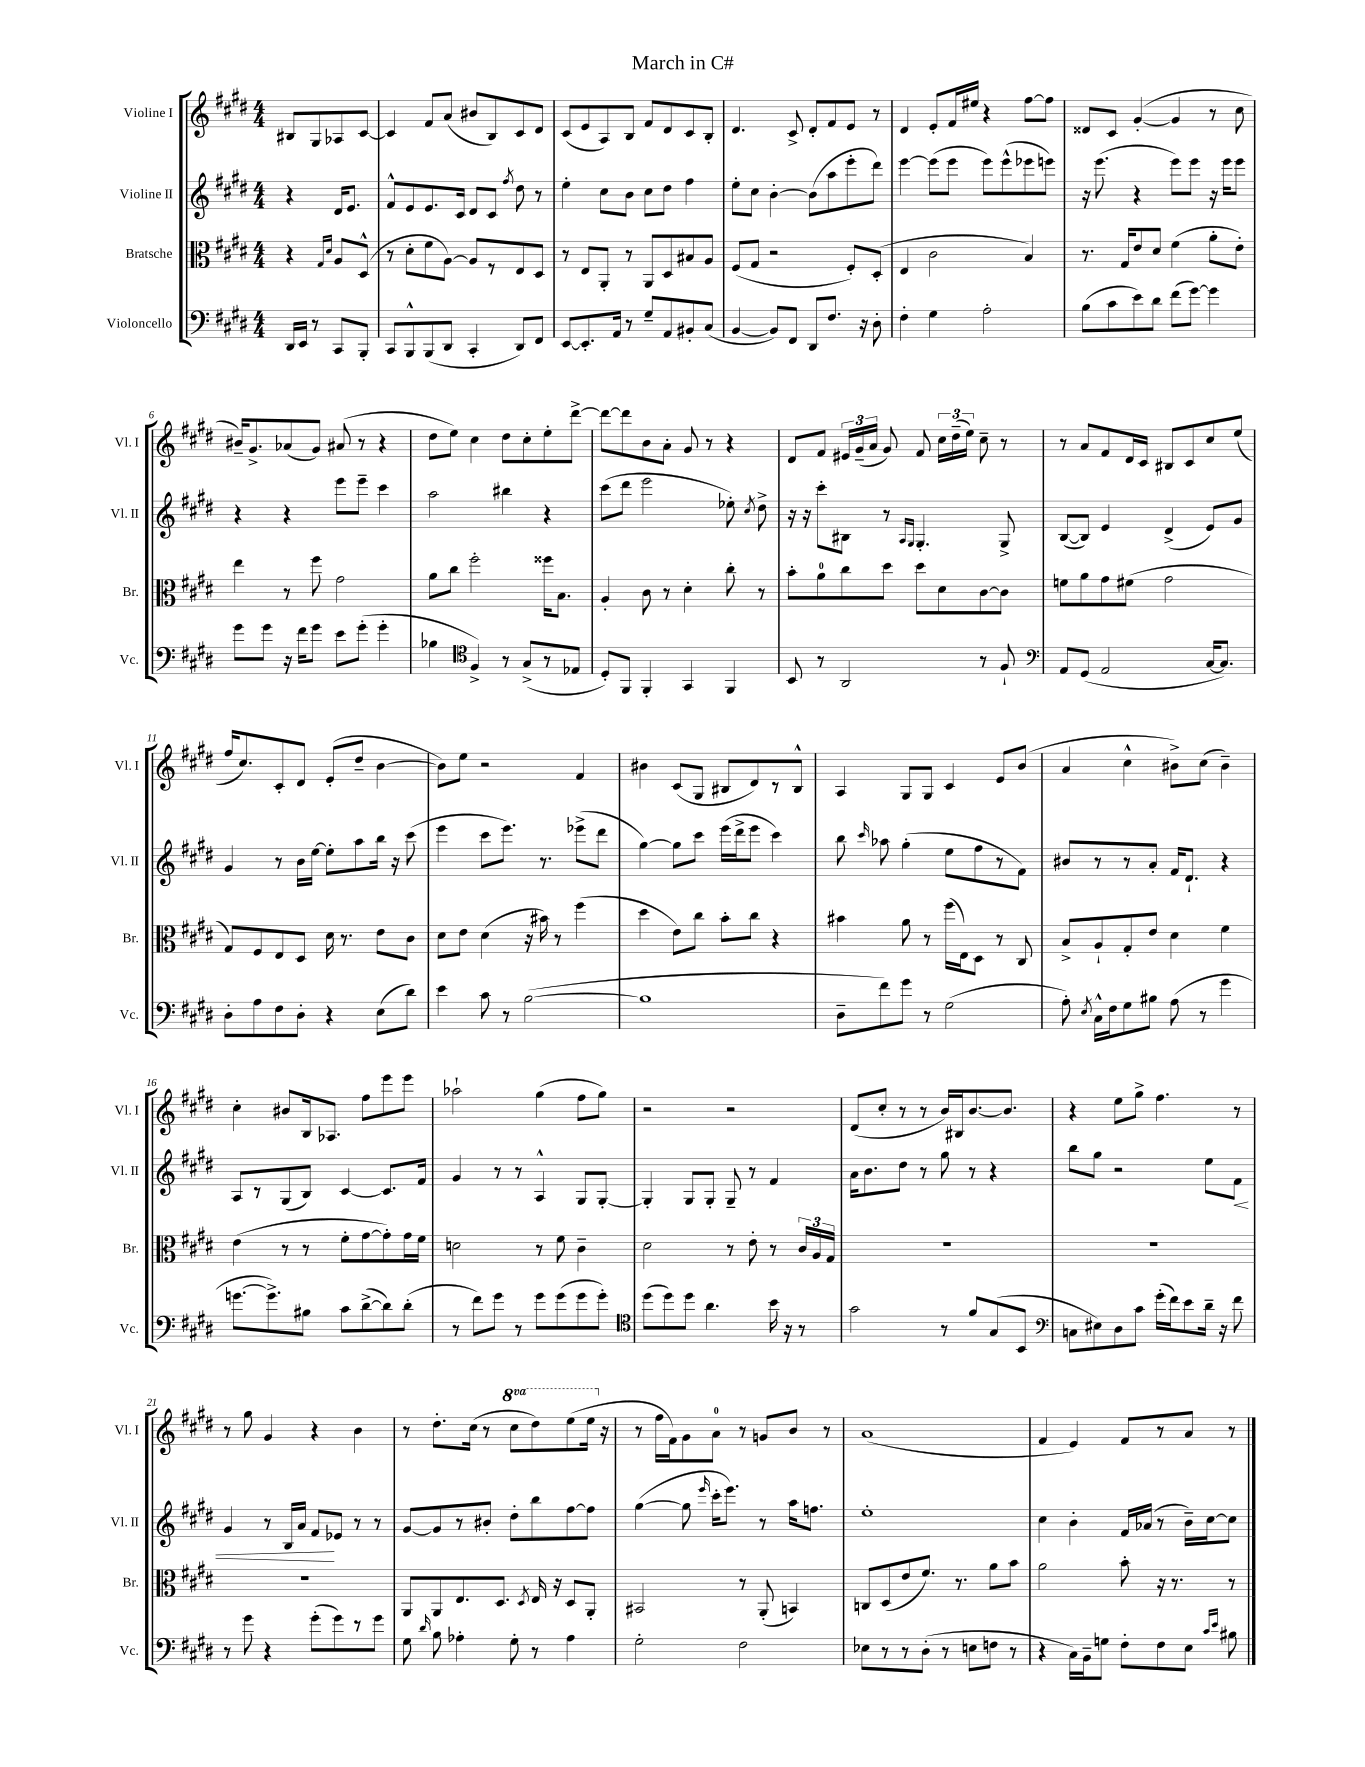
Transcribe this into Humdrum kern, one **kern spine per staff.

**kern	**kern	**kern	**dynam	**kern
*part4	*part3	*part2	*part2	*part1
*staff4	*staff3	*staff2	*staff2	*staff1
*I"Violoncello	*I"Bratsche	*I"Violine II	*	*I"Violine I
*I'Vc.	*I'Br.	*I'Vl. II	*	*I'Vl. I
*clefF4	*clefC3	*clefG2	*	*clefG2
*k[f#c#g#d#]	*k[f#c#g#d#]	*k[f#c#g#d#]	*	*k[f#c#g#d#]
*M4/4	*M4/4	*M4/4	*	*M4/4
=	=	=	=	=
16DD#/LL	4r	4r	.	8B#X/L
16EE/JJ	.	.	.	.
8r	.	.	.	8G#/
.	16qqG#/LL	.	.	.
.	16qqd#/JJ	.	.	.
8CC#/L	8A/L	16d#/KL	.	8A-X/
.	.	8.e/J	.	.
8BBB'/J	(8D#^^/J	.	.	[8c#/J
=1	=1	=1	=1	=1
8CC#/L	8r	8f#^^/L	.	4c#/]
8BBB^^/	8d#'\L	8e/	.	.
(8BBB/	8f#\	8.e/	.	8f#/L
8DD#/J	[8A\J)	.	.	(8a/J
.	.	16c#/Jk	.	.
4CC#'/	8A/L]	8d#/L	.	8b#X/L
.	8r	8c#/J	.	8B/)
.	.	8qff#/	.	.
8DD#/L)	8E/	8dd#\	.	8c#/
8FF#/J	8D#/J	8r	.	8d#/J
=2	=2	=2	=2	=2
[8EE/L	8r	4ee'\	.	(8c#/L
8.EE'/]	8E/L	.	.	8e/
.	8AA'/J	8cc#\L	.	8A/)
16AA/Jk	.	.	.	.
8r	8r	8b\J	.	8B/J
8G#~/L	8AA/L	8cc#\L	.	8f#/L
8AA/	8D#/	8dd#\J	.	8d#/
8BB#X'/	8B#X/	4ff#\	.	8c#/
(8C#/J	8A/J	.	.	8B'/J
=3	=3	=3	=3	=3
[4BB/	(8F#/L	8ee'\L	.	4.d#/
.	8G#/J	8cc#\J	.	.
8BB/L])	2r	[4b'\	.	.
8FF#/J	.	.	.	8c#^/
8DD#/L	.	(8b\L]	.	8d#'/L
8.F#/J	.	8aa\	.	8f#/
.	8F#'/L)	8eee'\	.	8e/J
16r	.	.	.	.
8D#'\	(8D#'/J	8ddd#\J)	.	8r
=4	=4	=4	=4	=4
4F#'\	4E/	[4eee\	.	4d#/
4G#\	2c#\	(8eee\L]	.	8e'/L
.	.	8eee\J	.	16f#/L
.	.	.	.	16ee#X/JJ
2A'\	.	8eee\L)	.	4r
.	.	(8eee^^\	.	.
.	4B/)	8eee-X\	.	[8ff#\L
.	.	8eeen\J)	.	8ff#\J]
=5	=5	=5	=5	=5
(8B\L	8.r	16r	.	8d##X/L
.	.	(8.eee\	.	.
8c#\	.	.	.	8c#/J
.	16G#/KL	.	.	.
8e\)	8e/	4r	.	([4g#'/
8d#\J	8d#/J	.	.	.
(8f#\L	(4f#\	8eee\L)	.	4g#/]
[8g#\J)	.	8eee\J	.	.
4g#\]	8a'\L	16r	.	8r
.	.	16eee\KL	.	.
.	8e'\J)	8eee\J	.	8cc#\
!!LO:LB:g=z
=6	=6	=6	=6	=6
8g#\L	4ee\	4r	.	16b#X~/KL)
.	.	.	.	8.g#^/
8g#\J	.	.	.	.
16r	8r	4r	.	(8a-X/
16f#\KL	.	.	.	.
8g#\J	8ff#\	.	.	8g#/J)
8e\L	2g#\	8eee\L	.	(8a#X/
(8g#'\J	.	8eee~\J	.	8r
4g#'\	.	4ccc#\	.	4r
=7	=7	=7	=7	=7
4B-X\	8a\L	2aa\	.	8dd#\L
.	8cc#\J	.	.	8ee\J)
*clefC4	*	*	*	*
4F#^/)	2ff#'\	.	.	4cc#\
8r	.	4bb#X\	.	8dd#\L
(8G#^/L	.	.	.	8cc#'\
8r	16ff##X\KL	4r	.	8ee'\
.	8.B\J	.	.	.
8E-X/J	.	.	.	[8ddd#^\J
=8	=8	=8	=8	=8
8D#'/L)	4A'/	(8ccc#\L	.	8ddd#\L_
8FF#/J	.	8ddd#\J	.	8ddd#\]
4FF#'/	8c#\	2eee\	.	8b\
.	8r	.	.	8a'\J
4GG#/	4d#'\	.	.	8g#/
.	.	.	.	8r
4FF#/	8cc#'\	8ee-X'\)	.	4r
.	.	8qcc#/	.	.
.	8r	8dd#^\	.	.
=9	=9	=9	=9	=9
8BB/	8b'\L	16r	.	8d#/L
.	.	16r	.	.
8r	8a\	8ccc#'\L	.	8f#/J
2AA/	8cc#\	8B#X\J	.	24e#X/LL
.	.	.	.	(24g#~/
.	.	.	.	24a/JJ
.	8dd#\J	8r	.	8g#/)
.	.	16qqA/LL	.	.
.	.	16qqG#/JJ	.	.
.	8dd#\L	4.G#'/	.	8f#/
.	8d#\	.	.	24cc#\LL
.	.	.	.	(24dd#~\
.	.	.	.	24ee\JJ)
8r	[8c#\	.	.	8cc#~\
8F#`/	8c#\J]	8G#^/	.	8r
=10	=10	=10	=10	=10
*clefF4	*	*	*	*
8AA/L	8fn\L	([8B/L	.	8r
(8GG#/J	8a\	8B/J])	.	8a/L
2AA/	8g#\	4e/	.	8f#/
.	(8f#X\J	.	.	16d#/L
.	.	.	.	16c#/JJ
.	2g#\	(4d#^/	.	8B#X/L
.	.	.	.	8c#/
[16C#/KL	.	8e/L)	.	8cc#/
8.C#/J])	.	.	.	.
.	.	8g#/J	.	(8ee/J
!!LO:LB:g=z
=11	=11	=11	=11	=11
8D#'\L	8G#/L)	4g#/	.	16ff#/KL
.	.	.	.	8.cc#/)
8A\	8F#/	.	.	.
8F#\	8E/	8r	.	8c#'/
8D#'\J	8D#/J	16b\LL	.	8d#/J
.	.	[16ee\JJ	.	.
4r	16d#\	8ee'\L]	.	(8e'/L
.	8.r	.	.	.
.	.	8aa\	.	8dd#~/J
(8E\L	8e\L	16bb\Jk	.	[4b\
.	.	16r	.	.
8d#\J)	8c#\J	(8ccc#\	.	.
=12	=12	=12	=12	=12
4e\	8d#\L	4eee\	.	8b\L])
.	8e\J	.	.	8ee\J
8c#\	(4d#\	8ccc#\L	.	2r
8r	.	8.eee\J)	.	.
([2B\	16r	.	.	.
.	16b#X\)	8.r	.	.
.	8r	.	.	.
.	(4ff#\	(8eee-X^\L	.	4f#/
.	.	8ddd#\J	.	.
=13	=13	=13	=13	=13
1B]	4dd#\	[4gg#\)	.	4b#X\
.	8e\L)	8gg#\L]	.	(8c#/L
.	8cc#\J	8ccc#\J	.	8G#/J
.	8b'\L	(16eee\LL	.	8B#X/L
.	.	16ddd#^\J	.	.
.	8cc#\J	8eee\J	.	8d#/)
.	4r	4ccc#\)	.	8r
.	.	.	.	8B#^^/J
=14	=14	=14	=14	=14
8D#~\L	4b#X\	8bb\	.	4A/
.	.	16qqccc#/	.	.
8f#\)	.	8aa-X\	.	.
8g#\J	8a\	(4gg#'\	.	8G#/L
8r	8r	.	.	8G#/J
(2G#\	(16ff#\LL	8ee\L	.	4c#/
.	16E\J)	.	.	.
.	8D#\J	8ff#\	.	.
.	8r	8r	.	8e/L
.	8C#/	8f#\J)	.	(8b/J
=15	=15	=15	=15	=15
8A'\)	8B^/L	8b#X/L	.	4a/
8qE/	.	.	.	.
16C#^^\LL	8A`/	8r	.	.
16F#\J	.	.	.	.
8G#\	8G#'/	8r	.	4cc#^^\
8B#X\J	8e/J	8a'/J	.	.
(8A\	4d#\	16f#/KL	.	8b#X^\L)
.	.	8.d#`/J	.	.
8r	.	.	.	(8cc#\J
4g#\	4f#\	4r	.	4b#~\)
!!LO:LB:g=z
=16	=16	=16	=16	=16
[8.gn\L	(4e\	8A/L	.	4cc#'\
.	.	8r	.	.
8.g^\])	.	.	.	.
.	8r	(8G#/	.	8b#X/L
8B#X\J	8r	8B/J)	.	16B/k
.	.	.	.	8.A-X/J
8c#\L	8f#'\L	[4c#/	.	.
([8d#^\	[8g#\	.	.	8ff#\L
8d#\])	8g#'\])	8.c#/L]	.	8eee\
(8d#'\J	16g#\L	.	.	8eee\J
.	16f#\JJ	16f#/Jk	.	.
=17	=17	=17	=17	=17
8r	2dn\	4g#/	.	2aa-X`\
8f#\L)	.	.	.	.
8g#\J	.	8r	.	.
8r	.	8r	.	.
8g#\L	8r	4A^^/	.	(4gg#\
(8g#\	8f#\	.	.	.
8g#\	4c#~\	8G#/L	.	8ff#\L
8g#'\J)	.	[8G#'/J	.	8gg#\J)
=18	=18	=18	=18	=18
*clefC4	*	*	*	*
(8dd#\L	2d#\	4G#'/]	.	2r
8dd#\)	.	.	.	.
8dd#\J	.	8G#/L	.	.
4.a\	.	8G#'/J	.	.
.	8r	8G#~/	.	2r
.	8e'\	8r	.	.
16b\	8r	4f#/	.	.
16r	.	.	.	.
8r	24c#/LL	.	.	.
.	24A/	.	.	.
.	24G#/JJ	.	.	.
=19	=19	=19	=19	=19
2g#\	1r	16a\KL	.	(8d#/L
.	.	8.b\	.	.
.	.	.	.	8cc#'/J
.	.	8dd#\J	.	8r
.	.	8r	.	8r
8r	.	8gg#\	.	16b/LL)
.	.	.	.	16B#X/J
8f#/L	.	8r	.	[8.b/
(8G#/	.	4r	.	.
.	.	.	.	8.b/J]
8BB/J	.	.	.	.
=20	=20	=20	=20	=20
*clefF4	*	*	*	*
8Cn\L	1r	8bb\L	.	4r
8E#X\)	.	8gg#\J	.	.
8D#\	.	2r	.	8ee\L
8c#\J	.	.	.	8gg#^\J
(16g#'\LL	.	.	.	4.ff#\
16f#\J)	.	.	.	.
8e\	.	.	.	.
16d#~\Jk	.	8ee\L	.	.
16r	.	.	.	.
!	!	!	!LO:HP:b	!
8f#\	.	8f#\J	<	8r
!!LO:LB:g=z
=21	=21	=21	=21	=21
8r	1r	4g#/	.	8r
8g#\	.	.	.	8gg#\
4r	.	8r	.	4g#/
.	.	16B/LL	.	.
.	.	16a/JJ	.	.
(8g#'\L	.	8f#/L	.	4r
8g#\)	.	8e-X/J	[	.
8r	.	8r	.	4b\
8g#\J	.	8r	.	.
=22	=22	=22	=22	=22
8G#\	8AA/L	[8g#/L	.	8r
16qqd#/	.	.	.	.
8B\	8AA/	8g#/]	.	8.dd#'\L
4A-X'\	8.E/	8r	.	.
.	.	.	.	(16cc#\Jk
.	.	8b#X'/J	.	8r
.	8.D#/J	.	.	.
*	*	*	*	*8va
8G#'\	.	8dd#'\L	.	8ccc#\L
.	8qD#/	.	.	.
8r	16E/	8bb\	.	8ddd#\)
.	16r	.	.	.
4A-\	8D#/L	[8ff#\	.	(8eee\
.	8AA'/J	8ff#\J]	.	16eee\Jk
*	*	*	*	*X8va
.	.	.	.	16r
=23	=23	=23	=23	=23
2G#'\	2BB#X/	([4gg#\	.	8r
.	.	.	.	16ff#\LL
.	.	.	.	16f#\J)
.	.	8gg#\]	.	8g#\
.	.	16qqeee/	.	.
.	.	16ccc#'\KL	.	8a\J
.	.	8.eee\J)	.	.
2F#\	8r	.	.	8r
.	(8AA'/	8r	.	8gn/L
.	4BBn/)	16aa\KL	.	8b/J
.	.	8.ffn\J	.	.
.	.	.	.	8r
=24	=24	=24	=24	=24
8E-X\L	8Cn/L	1ee'	.	(1a
8r	(8D#/	.	.	.
8r	8e/	.	.	.
(8D#'\J	8.f#/J)	.	.	.
8r	.	.	.	.
.	8.r	.	.	.
8En\L	.	.	.	.
8Fn\J	8a\L	.	.	.
8r	8b\J	.	.	.
=25	=25	=25	=25	=25
4r	2a\	4cc#\	.	4f#/
16C#\LL)	.	4b'\	.	4e/)
16BB~\J	.	.	.	.
8Gn\J	.	.	.	.
8F#'\L	8b'\	16f#/LL	.	8f#/L
.	.	(16a-X/JJ	.	.
8F#\	16r	8r	.	8r
.	8.r	.	.	.
8E\J	.	16b~\LL)	.	8a/J
.	.	[16cc#\J	.	.
16qqc#/LL	.	.	.	.
16qqe/JJ	.	.	.	.
8B#X\	8r	8cc#\J]	.	8r
==	==	==	==	==
*-	*-	*-	*-	*-
